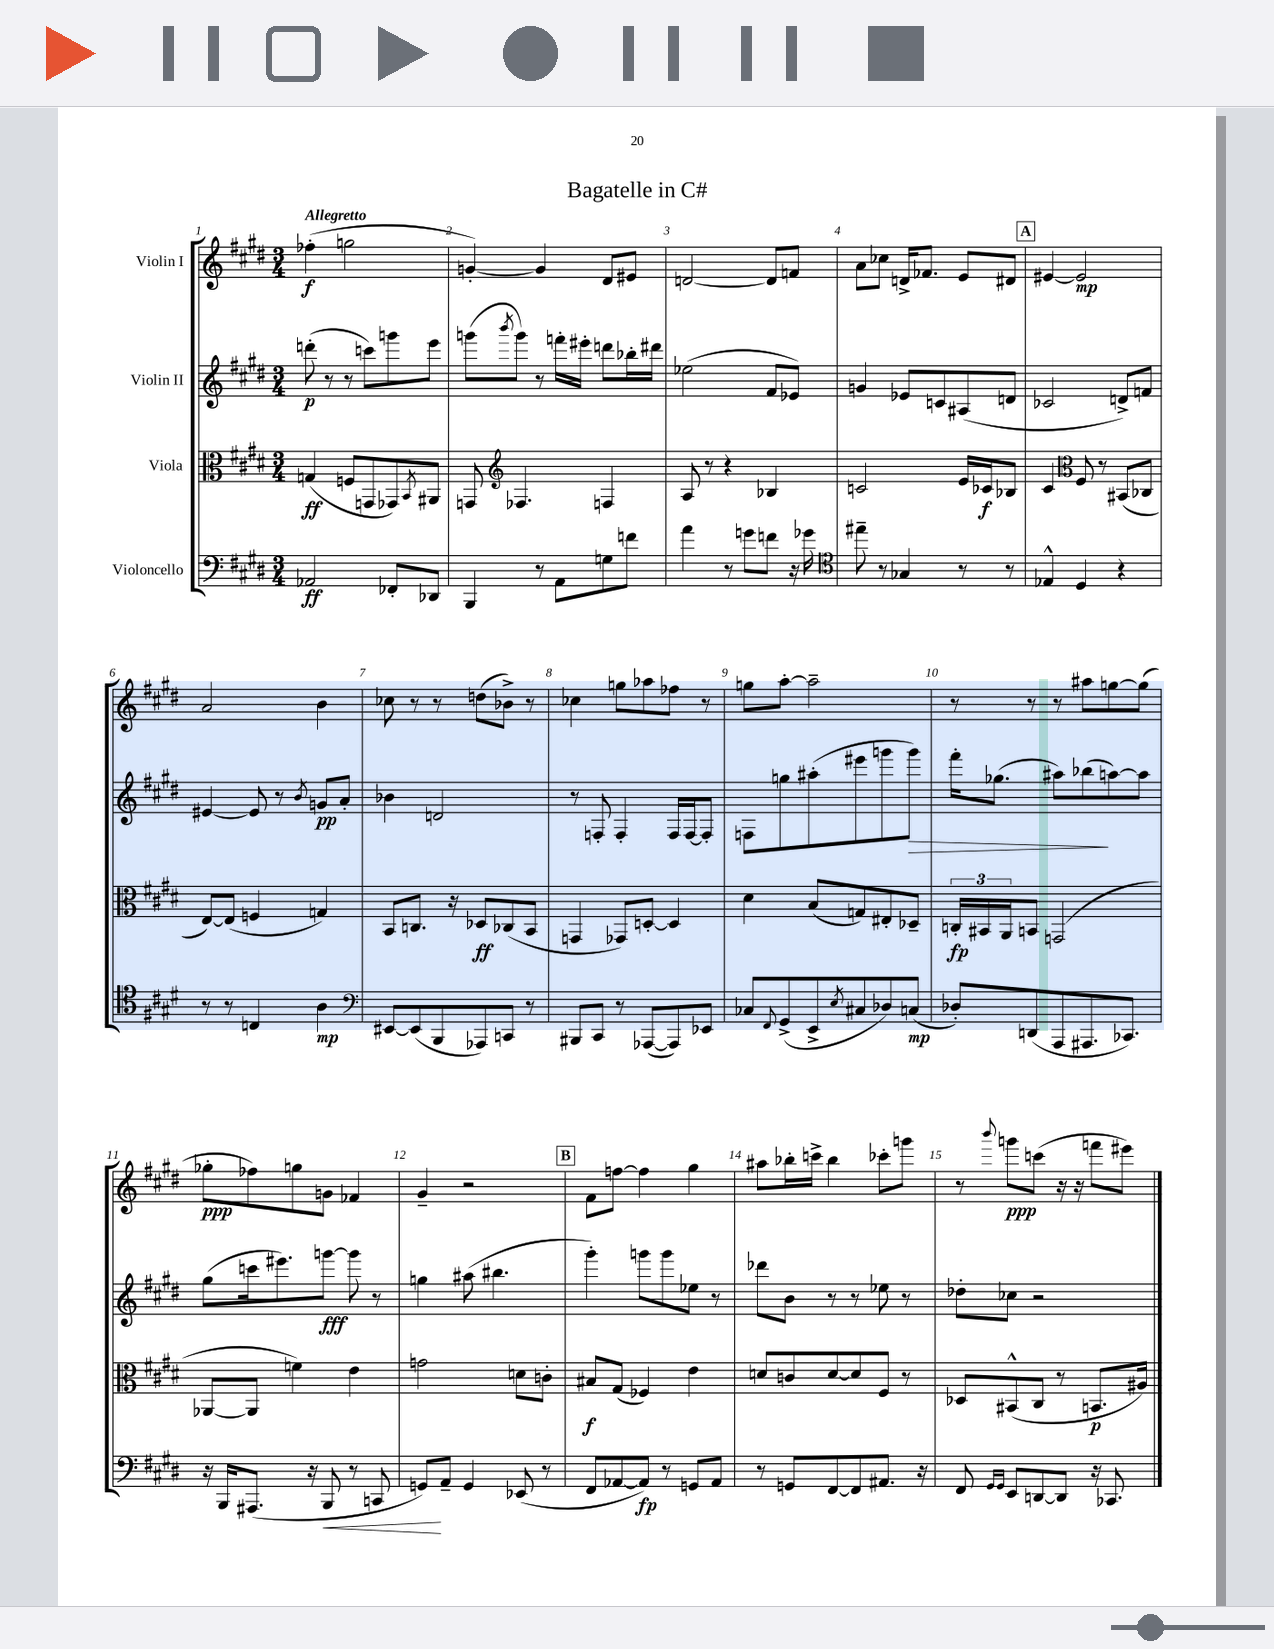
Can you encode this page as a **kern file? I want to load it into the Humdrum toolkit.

**kern	**dynam	**kern	**dynam	**kern	**dynam	**kern	**dynam
*part4	*part4	*part3	*part3	*part2	*part2	*part1	*part1
*staff4	*staff4	*staff3	*staff3	*staff2	*staff2	*staff1	*staff1
*I"Violoncello	*	*I"Viola	*	*I"Violin II	*	*I"Violin I	*
*clefF4	*	*clefC3	*	*clefG2	*	*clefG2	*
*k[f#c#g#d#]	*	*k[f#c#g#d#]	*	*k[f#c#g#d#]	*	*k[f#c#g#d#]	*
*M3/4	*	*M3/4	*	*M3/4	*	*M3/4	*
=1	=1	=1	=1	=1	=1	=1	=1
!	!	!	!	!	!	!LO:TX:a:B:t=Allegretto	!
2AA-X/	ff	(4Gn/	ff	(8dddn'\	p	(4ff-X'\	f
.	.	.	.	8r	.	.	.
.	.	8Fn/L	.	8r	.	2ggn\	.
.	.	8GGn/	.	8cccn\L)	.	.	.
8FF-X'/L	.	8GG-X/)	.	8gggn\	.	.	.
.	.	8qBB/	.	.	.	.	.
8DD-X/J	.	8AA#X/J	.	8eee\J	.	.	.
=2	=2	=2	=2	=2	=2	=2	=2
4BBB/	.	8GGn/	.	(8gggn\L	.	[4gn'/)	.
*	*	*clefG2	*	*	*	*	*
.	.	.	.	8qbbb/	.	.	.
.	.	4.F-X/	.	8ggg\J)	.	.	.
8r	.	.	.	8r	.	4g/]	.
8AA\L	.	.	.	16fffn'\LL	.	.	.
.	.	.	.	16eee#X'\JJ	.	.	.
8Gn\	.	4Fn/	.	8dddn\L	.	8d#/L	.
8fn\J	.	.	.	16bb-X'\L	.	8e#X/J	.
.	.	.	.	16ddd#X\JJ	.	.	.
=3	=3	=3	=3	=3	=3	=3	=3
4a\	.	8A/	.	(2ee-X\	.	[2dn/	.
.	.	8r	.	.	.	.	.
8r	.	4r	.	.	.	.	.
8gn\L	.	.	.	.	.	.	.
8fn\J	.	4B-X/	.	8f#/L	.	8d/L]	.
16r	.	.	.	8e-X/J)	.	8fn/J	.
16g-X\	.	.	.	.	.	.	.
=4	=4	=4	=4	=4	=4	=4	=4
*clefC4	*	*	*	*	*	*	*
8ee#X~\	.	2cn/	.	4gn/	.	8a\L	.
8r	.	.	.	.	.	8cc-X\J	.
4G-X/	.	.	.	8e-X/L	.	16dn^/KL	.
.	.	.	.	.	.	8.f-X/J	.
.	.	.	.	8cn/	.	.	.
8r	.	16e/LL	.	(8A#X/	.	8e/L	.
.	.	16c-X/J	f	.	.	.	.
8r	.	8B-X/J	.	8dn/J	.	8d#X/J	.
!!LO:REH:place=s1:t=A
=5	=5	=5	=5	=5	=5	=5	=5
4E-X^^/	.	4c#/	.	2c-X/	.	[4e#X/	.
*	*	*clefC3	*	*	*	*	*
4D#/	.	8F#/	.	.	.	2e#/]	mp
.	.	8r	.	.	.	.	.
4r	.	(8BB#X/L	.	8dn^/L)	.	.	.
.	.	8C-X/J	.	8fn/J	.	.	.
!!LO:LB:g=z
=6	=6	=6	=6	=6	=6	=6	=6
8r	.	[8E/L)	.	[4e#X/	.	2a/	.
8r	.	(8E/J]	.	.	.	.	.
4Cn/	.	4Fn/	.	8e#/]	.	.	.
.	.	.	.	8r	.	.	.
.	.	.	.	8qb/	.	.	.
4A\	mp	4Gn/)	.	8gn/L	pp	4b\	.
.	.	.	.	8a'/J	.	.	.
=7	=7	=7	=7	=7	=7	=7	=7
*clefF4	*	*	*	*	*	*	*
[8EE#X/L	.	8BB/L	.	4b-X\	.	8cc-X\	.
(8EE#/]	.	8.Cn/J	.	.	.	8r	.
8BBB/	.	.	.	2dn/	.	8r	.
.	.	16r	.	.	.	.	.
8AAA-X/)	.	8D-X/L	ff	.	.	(8ddn\L	.
8CCn/J	.	(8C-X/	.	.	.	8b-X^\J)	.
8r	.	8BB/J	.	.	.	8r	.
=8	=8	=8	=8	=8	=8	=8	=8
8BBB#X/L	.	4GGn/	.	8r	.	4cc-X\	.
8CC#/J	.	.	.	8Fn'/	.	.	.
8r	.	8GG-X/L)	.	4F'/	.	8ggn\L	.
([8AAA-X/L	.	[8Dn'/J	.	.	.	8aa-X\	.
8AAA-/])	.	4D/]	.	16F/LL	.	8ff-X\J	.
.	.	.	.	[16F/J	.	.	.
8EE-X/J	.	.	.	8F'/J]	.	8r	.
=9	=9	=9	=9	=9	=9	=9	=9
8C-X/L	.	4d#\	.	8Fn\L	.	8ggn\L	.
8qqFF#/	.	.	.	.	.	.	.
(8GG#^/	.	.	.	8ggn\	.	[8aa'\J	.
8EE^/	.	(8B/L	.	(8aa#X'\	.	2aa~\]	.
8qE/	.	.	.	.	.	.	.
8C#X/	.	8Gn/)	.	8eee#X\	.	.	.
8D-X/)	.	8E#X'/	.	8gggn\	.	.	.
!	!	!	!	!	!LO:HP:b	!	!
(8Cn/J	mp	8D-X~/J	.	8ggg\J)	>	.	.
=10	=10	=10	=10	=10	=10	=10	=10
8D-X'/L)	.	24Cn'/LL	fp	16fff#'\KL	.	8r	.
.	.	24BB#X/	.	.	.	.	.
.	.	.	.	(8.gg-X\J	.	.	.
.	.	24AA/J	.	.	.	.	.
(8DDn/	.	8BBn/J	.	.	.	8r	.
8AAA/	.	(2GGn/	.	8aa#X\L)	.	8r	.
8.AAA#X/	.	.	.	(8bb-X\	.	8aa#X\L	.
.	.	.	.	[8aan\)	]	[8ggn\	.
8.CC-X/J)	.	.	.	.	.	.	.
.	.	.	.	8aa\J]	.	(8gg\J]	.
!!LO:LB:g=z
=11	=11	=11	=11	=11	=11	=11	=11
16r	.	[8AA-X/L	.	(8gg#\L	.	8gg-X'\L	ppp
16BBB/KL	.	.	.	.	.	.	.
(8.AAA#X/J	.	8AA-/J]	.	16cccn\k	.	8ff-X\)	.
.	.	.	.	8.eee#X\)	.	.	.
.	.	4fn\)	.	.	.	8ggn\	.
16r	.	.	.	.	.	.	.
!	!LO:HP:b	!	!	!	!	!	!
8BBB/	<	.	.	[8gggn\J	fff	8gn\J	.
8r	.	4e\	.	8ggg\]	.	4f-X/	.
8CCn/	.	.	.	8r	.	.	.
=12	=12	=12	=12	=12	=12	=12	=12
8GGn/L)	.	2gn\	.	4ggn\	.	4g#~/	.
8AA~/J	[	.	.	.	.	.	.
4GG/	.	.	.	(8aa#X\	.	2r	.
.	.	.	.	4.bb#X\	.	.	.
(8EE-X/	.	8dn\L	.	.	.	.	.
8r	.	8cn'\J	.	.	.	.	.
!!LO:REH:place=s1:t=B
=13	=13	=13	=13	=13	=13	=13	=13
8FF#/L	.	8B#X/L	f	4ggg#'\)	.	8f#\L	.
[8AA-X/	.	(8G#/J	.	.	.	[8ffn\J	.
8AA-/J])	fp	4F-X/)	.	8gggn\L	.	4ff\]	.
8r	.	.	.	8ggg\	.	.	.
8GGn/L	.	4e\	.	8ee-X\J	.	4gg#\	.
8AA-/J	.	.	.	8r	.	.	.
=14	=14	=14	=14	=14	=14	=14	=14
8r	.	8dn/L	.	8ddd-X\L	.	8aa#X\L	.
8GGn/L	.	8cn/	.	8b\J	.	16bb-X'\L	.
.	.	.	.	.	.	16cccn^\JJ	.
[8FF#/	.	[8d/	.	8r	.	4bb-\	.
8FF#/]	.	8d/]	.	8r	.	.	.
8.AA#X/J	.	8F#/J	.	8ee-X\	.	8ccc-X'\L	.
.	.	8r	.	8r	.	8gggn\J	.
16r	.	.	.	.	.	.	.
=15	=15	=15	=15	=15	=15	=15	=15
8FF#/	.	8D-X/L	.	8dd-X'\L	.	8r	.
16qqGG#/LL	.	.	.	.	.	.	.
16qqGG#/JJ	.	.	.	.	.	8qqbbb/	.
8EE/L	.	(8BB#X^^/	.	8cc-X\J	.	8gggn\L	ppp
[8DDn/	.	8C#/J	.	2r	.	(8cccn\J	.
8DD/J]	.	8r	.	.	.	16r	.
.	.	.	.	.	.	16r	.
16r	.	8.BBn/L	p	.	.	8fffn\L	.
8.CC-X/	.	.	.	.	.	.	.
.	.	.	.	.	.	8eee#X\J)	.
.	.	16A#X/Jk)	.	.	.	.	.
==	==	==	==	==	==	==	==
*-	*-	*-	*-	*-	*-	*-	*-
